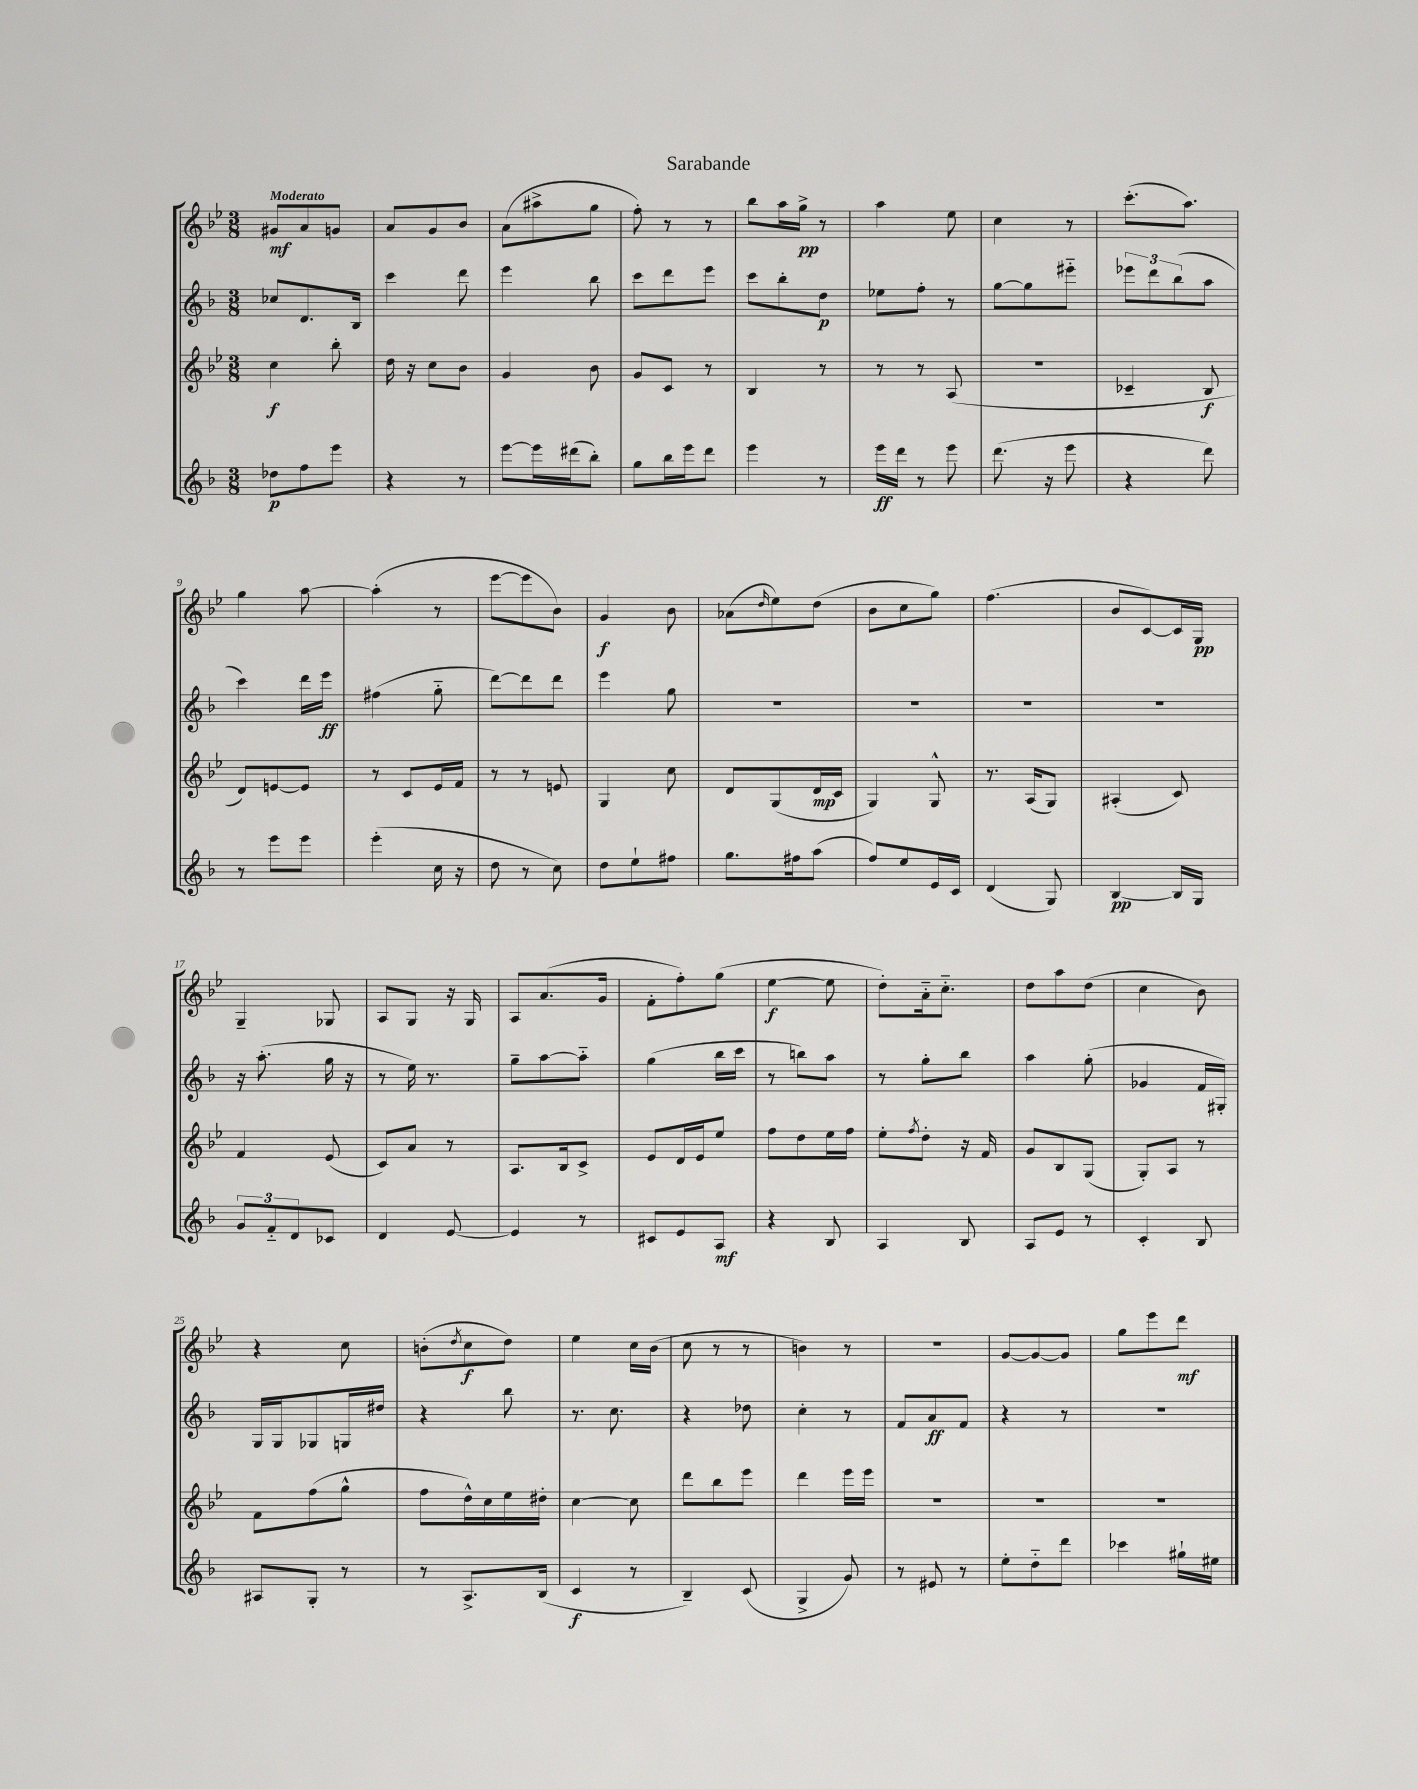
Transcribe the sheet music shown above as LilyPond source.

\header { title = "Sarabande" }
<<
\new StaffGroup <<
\new Staff = "s0" {
    \clef treble \key bes \major \numericTimeSignature \time 3/8 \tempo "Moderato"
    gis'8\mf a'8 g'8 |
    a'8 g'8 bes'8 |
    a'8( ais''8-> g''8 |
    f''8-.) r8 r8 |
    bes''8 a''16 g''16->\pp r8 |
    a''4 ees''8 |
    c''4 r8 |
    c'''8.-.( a''8.) |
    g''4 a''8~ |
    a''4-.( r8 |
    ees'''8~ ees'''8 bes'8) |
    g'4\f bes'8 |
    aes'8( \grace { d''16 } ees''8) d''8( |
    bes'8 c''8 g''8) |
    f''4.( |
    bes'8 c'8~) c'16 g16\pp |
    g4-- ges8 |
    a8 g8 r16 g16 |
    a8 a'8.( g'16 |
    f'8-. f''8-.) g''8( |
    ees''4~\f ees''8 |
    d''8-.) a'16-_ c''8.-_ |
    d''8 a''8 d''8( |
    c''4 bes'8) |
    r4 c''8 |
    b'8-.( \acciaccatura { d''8 } c''8\f d''8) |
    ees''4 c''16 bes'16( |
    c''8 r8 r8 |
    b'4) r8 |
    R4. |
    g'8~ g'8~ g'8 |
    g''8 ees'''8 d'''8\mf \bar "|." |
}
\new Staff = "s1" {
    \clef treble \key f \major \numericTimeSignature \time 3/8
    ces''8 d'8. bes16 |
    c'''4 d'''8 |
    e'''4 bes''8 |
    c'''8 d'''8 e'''8 |
    c'''8 bes''8-. d''8\p |
    ees''8 f''8-. r8 |
    g''8~ g''8 eis'''8-_ |
    \tuplet 3/2 { ees'''8 d'''8 bes''8( } a''8 |
    c'''4) d'''16 e'''16\ff |
    fis''4( g''8-_ |
    d'''8~) d'''8 d'''8 |
    e'''4 g''8 |
    R4. |
    R4. |
    R4. |
    R4. |
    r16 a''8.-.( g''16 r16 |
    r8 e''16) r8. |
    g''8-- a''8~ a''8-_ |
    g''4( bes''16 c'''16 |
    r8 b''8) a''8 |
    r8 g''8-. bes''8 |
    a''4 g''8-.( |
    ges'4 f'16 gis16-.) |
    g16 g16 ges8 g16 dis''16 |
    r4 bes''8 |
    r8. c''8. |
    r4 des''8 |
    c''4-. r8 |
    f'8 a'8\ff f'8 |
    r4 r8 |
    R4. \bar "|." |
}
\new Staff = "s2" {
    \clef treble \key bes \major \numericTimeSignature \time 3/8
    c''4\f bes''8-. |
    d''16 r16 c''8 bes'8 |
    g'4 bes'8 |
    g'8 c'8 r8 |
    bes4 r8 |
    r8 r8 a8( |
    R4. |
    ces'4-- bes8\f |
    d'8) e'8~ e'8 |
    r8 c'8 ees'16 f'16 |
    r8 r8 e'8 |
    g4 c''8 |
    d'8 g8( d'16\mp c'16 |
    g4) g8-^ |
    r8. a16( g8) |
    ais4-.( c'8) |
    f'4 ees'8( |
    c'8) a'8 r8 |
    a8. bes16 c'8-> |
    ees'8 d'16 ees'16 ees''8 |
    f''8 d''8 ees''16 f''16 |
    ees''8-. \acciaccatura { f''8 } d''8-. r16 f'16 |
    g'8 bes8 g8( |
    g8-.) a8 r8 |
    f'8 f''8( g''8-^ |
    f''8 d''16-^) c''16 ees''16 dis''16-. |
    c''4~ c''8 |
    d'''8 bes''8 ees'''8 |
    d'''4 ees'''16 ees'''16 |
    R4. |
    R4. |
    R4. \bar "|." |
}
\new Staff = "s3" {
    \clef treble \key f \major \numericTimeSignature \time 3/8
    des''8\p f''8 e'''8 |
    r4 r8 |
    e'''8~ e'''16 dis'''16( bes''8-.) |
    g''8 bes''16 e'''16 d'''8 |
    e'''4 r8 |
    e'''16\ff d'''16 r8 e'''8 |
    d'''8.( r16 e'''8 |
    r4 d'''8) |
    r8 e'''8 e'''8 |
    e'''4-.( c''16 r16 |
    d''8 r8 c''8) |
    d''8 e''8-! fis''8 |
    g''8. fis''16 a''8( |
    f''8) e''8 e'16 c'16 |
    d'4( g8) |
    bes4~\pp bes16 g16 |
    \tuplet 3/2 { g'8 f'8-_ d'8 } ces'8 |
    d'4 e'8~ |
    e'4 r8 |
    cis'8 e'8 a8\mf |
    r4 bes8 |
    a4 bes8 |
    a8 e'8 r8 |
    c'4-. bes8 |
    ais8 g8-. r8 |
    r8 a8.-> bes16( |
    c'4\f r8 |
    bes4--) c'8( |
    g4-> g'8) |
    r8 eis'8 r8 |
    e''8-. d''8-_ d'''8 |
    ces'''4 gis''16-! eis''16 \bar "|." |
}
>>
>>
